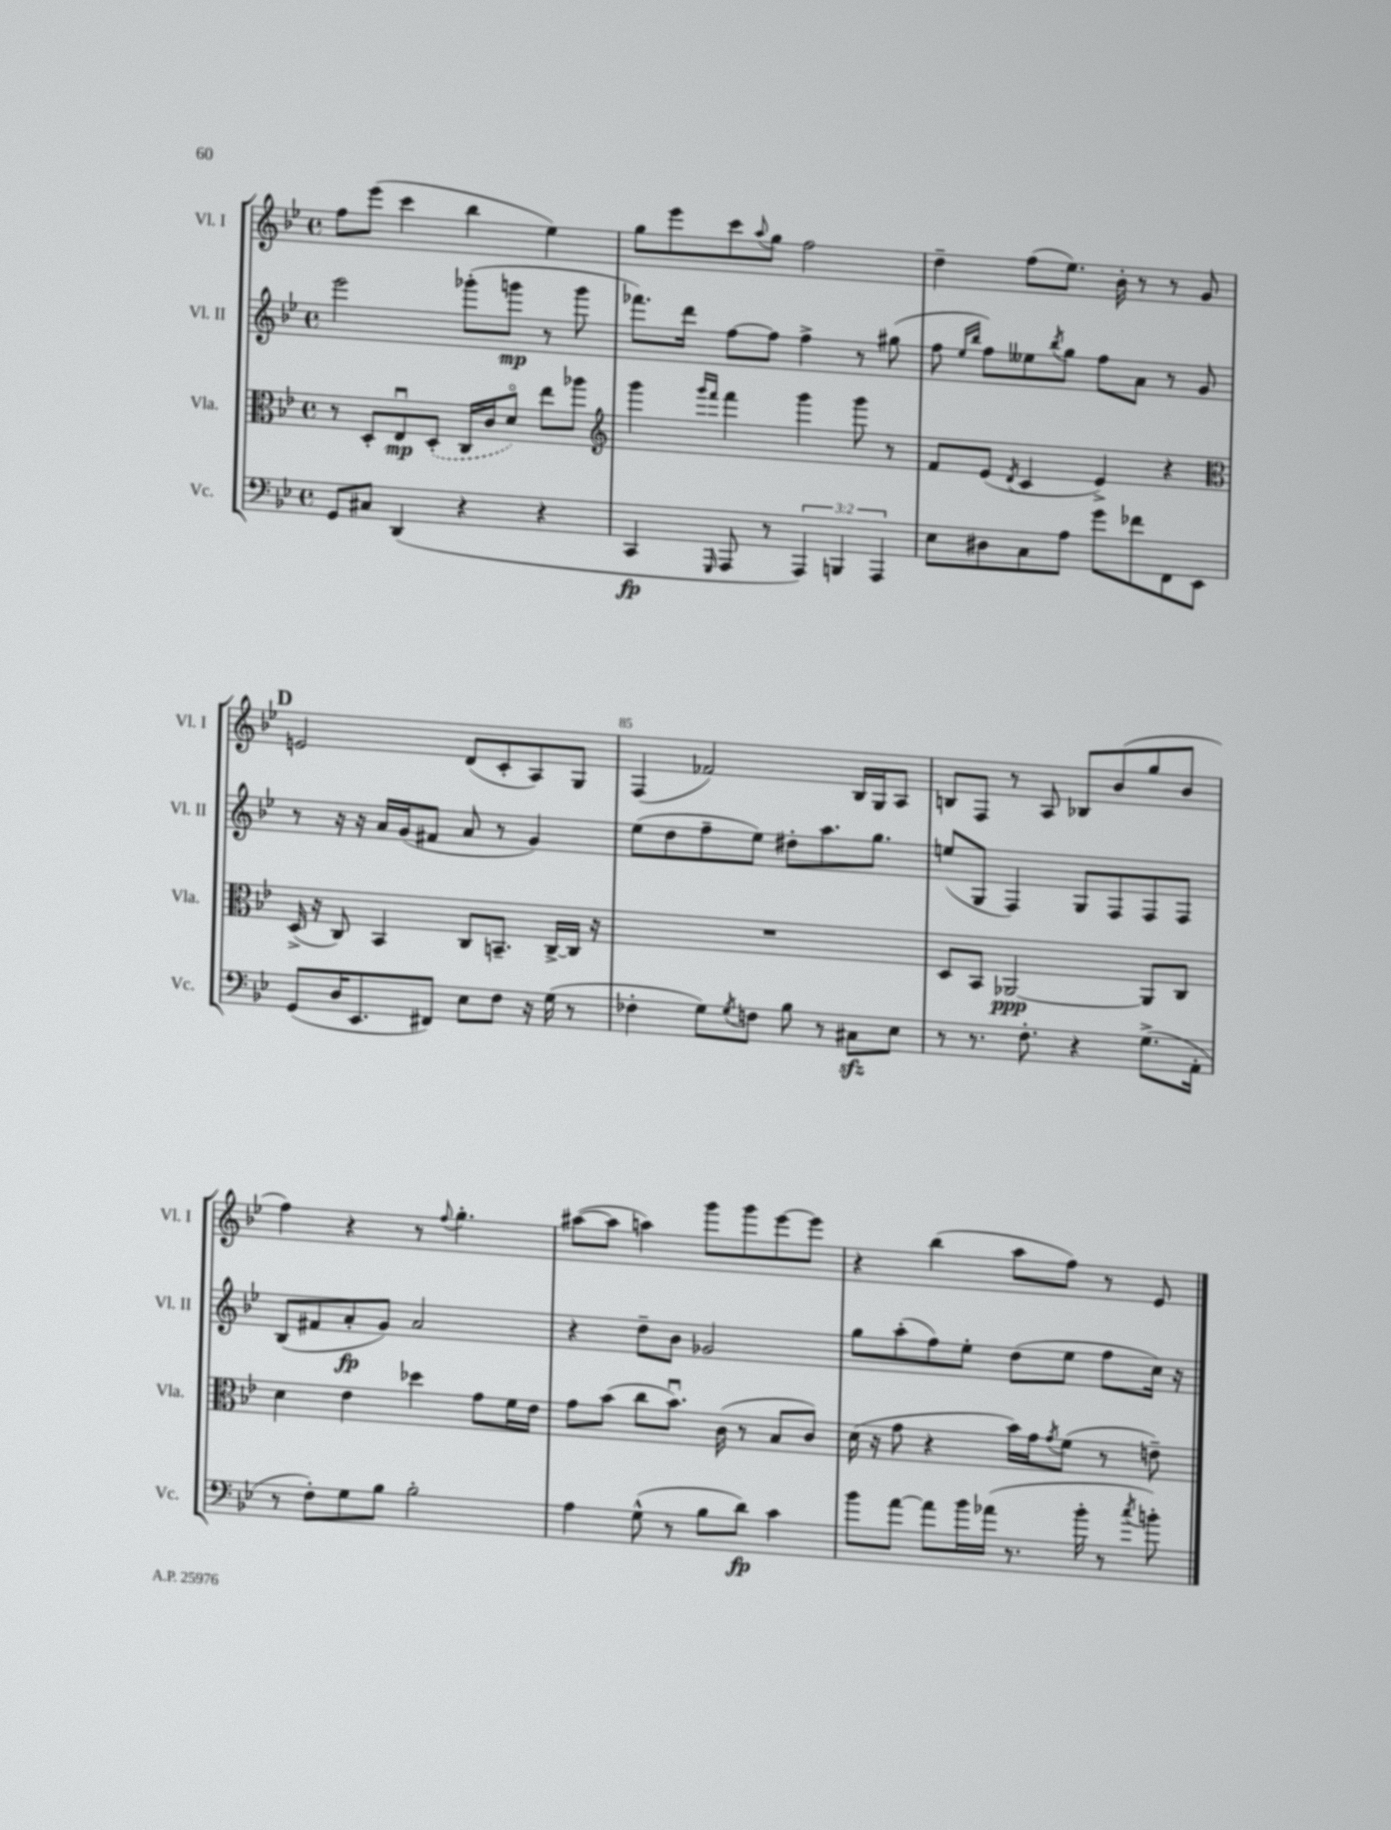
<<
\new StaffGroup <<
\new Staff = "s0" \with { instrumentName = "Vl. I" shortInstrumentName = "Vl. I" } {
    \clef treble \key bes \major \defaultTimeSignature \time 4/4
    f''8 ees'''8( c'''4 bes''4 ees''4) |
    g''8 ees'''8 c'''8 \appoggiatura { a''8 } g''8 f''2 |
    d''4-- f''8( ees''8.) bes'16-. r8 r8 g'8 |
    \mark \markup { \bold "D" } e'2 d'8( c'8-. a8) g8 |
    f4( fes'2) bes16 g16 a8 |
    b8 f8 r8 a8 bes8 bes'8( g''8 bes'8 |
    f''4) r4 r8 \appoggiatura { f''8 } g''4.-. |
    ais''8~( ais''8 a''4) g'''8 g'''8 ees'''8~ ees'''8 |
    r4 bes''4( a''8 f''8) r8 ees'8 \bar "|." |
}
\new Staff = "s1" \with { instrumentName = "Vl. II" shortInstrumentName = "Vl. II" } {
    \clef treble \key bes \major \defaultTimeSignature \time 4/4
    ees'''2 ges'''8-.( g'''8\mp r8 g'''8 |
    fes'''8.) d'''16 f''8~ f''8 f''4-> r8 gis''8( |
    f''8 \grace { ees''16 bes''16 } f''8) eeses''8 \acciaccatura { bes''8 } g''8 f''8 a'8 r8 g'8 |
    \mark \markup { \bold "D" } r8 r16 r16 a'16 g'16( fis'8 a'8 r8 g'4) |
    ees''8( d''8 f''8-- ees''8) dis''8-. a''8. g''8. |
    e''8( g8 f4) g8 f8 f8 f8 |
    bes8( fis'8 a'8-.\fp g'8) a'2 |
    r4 d''8-- bes'8 ges'2 |
    g''8 a''8-.( f''8) ees''8-. d''8( ees''8 f''8 c''16) r16 \bar "|." |
}
\new Staff = "s2" \with { instrumentName = "Vla." shortInstrumentName = "Vla." } {
    \clef alto \key bes \major \defaultTimeSignature \time 4/4
    r8 d8-. ees8\downbow\mp \once \slurDashed d8-.( c16 c'16 d'8\flageolet) ees''8 aes''8 |
    \clef treble g'''4 \grace { g'''16 f'''16 } f'''4 g'''4 g'''8 r8 |
    f'8 ees'8( \acciaccatura { d'8 } c'4 ees'4->) r4 |
    \mark \markup { \bold "D" } \clef alto d16->( r16 c8) bes,4 c8 b,8.-- c16~-> c16 r16 |
    R1 |
    d8 bes,8 aes,2~\ppp aes,8 c8 |
    d'4 ees'4 des''4 g'8 f'16 ees'16 |
    g'8 bes'8( c''8 bes'8.\downbow) c'16( r8 bes8 c'8) |
    d'16( r16 g'8 r4 bes'16) g'16 \acciaccatura { g'8 } f'8( r8 e'8--) \bar "|." |
}
\new Staff = "s3" \with { instrumentName = "Vc." shortInstrumentName = "Vc." } {
    \clef bass \key bes \major \defaultTimeSignature \time 4/4 \override Staff.TupletNumber.text = #tuplet-number::calc-fraction-text
    g,8 cis8 d,4( r4 r4 |
    c,4\fp \grace { g,,16 } a,,8 r8 \tuplet 3/2 { a,,4) b,,4 a,,4 } |
    ees8 dis8 c8 a8 g'8 fes'8 f,8 ees,8 |
    \mark \markup { \bold "D" } g,8( d16 ees,8. fis,8) ees8 f8 r16 g16( r8 |
    fes4-. g8) \acciaccatura { g8 } f8 bes8 r8 cis8\sfz ees8 |
    r8 r8. f8.-. r4 g8.->( a,16-. |
    r8 f8-.) g8 bes8 bes2-. |
    a4 g8-^( r8 bes8 d'8\fp) c'4 |
    bes'8 a'8~ a'8 bes'16 aes'16( r8. bes'16-. r8 \acciaccatura { c''8 } b'8-.) \bar "|." |
}
>>
>>
\layout { \context { \Score currentBarNumber = #81 \override BarNumber.break-visibility = ##(#f #t #t) barNumberVisibility = #(every-nth-bar-number-visible 5) } }
